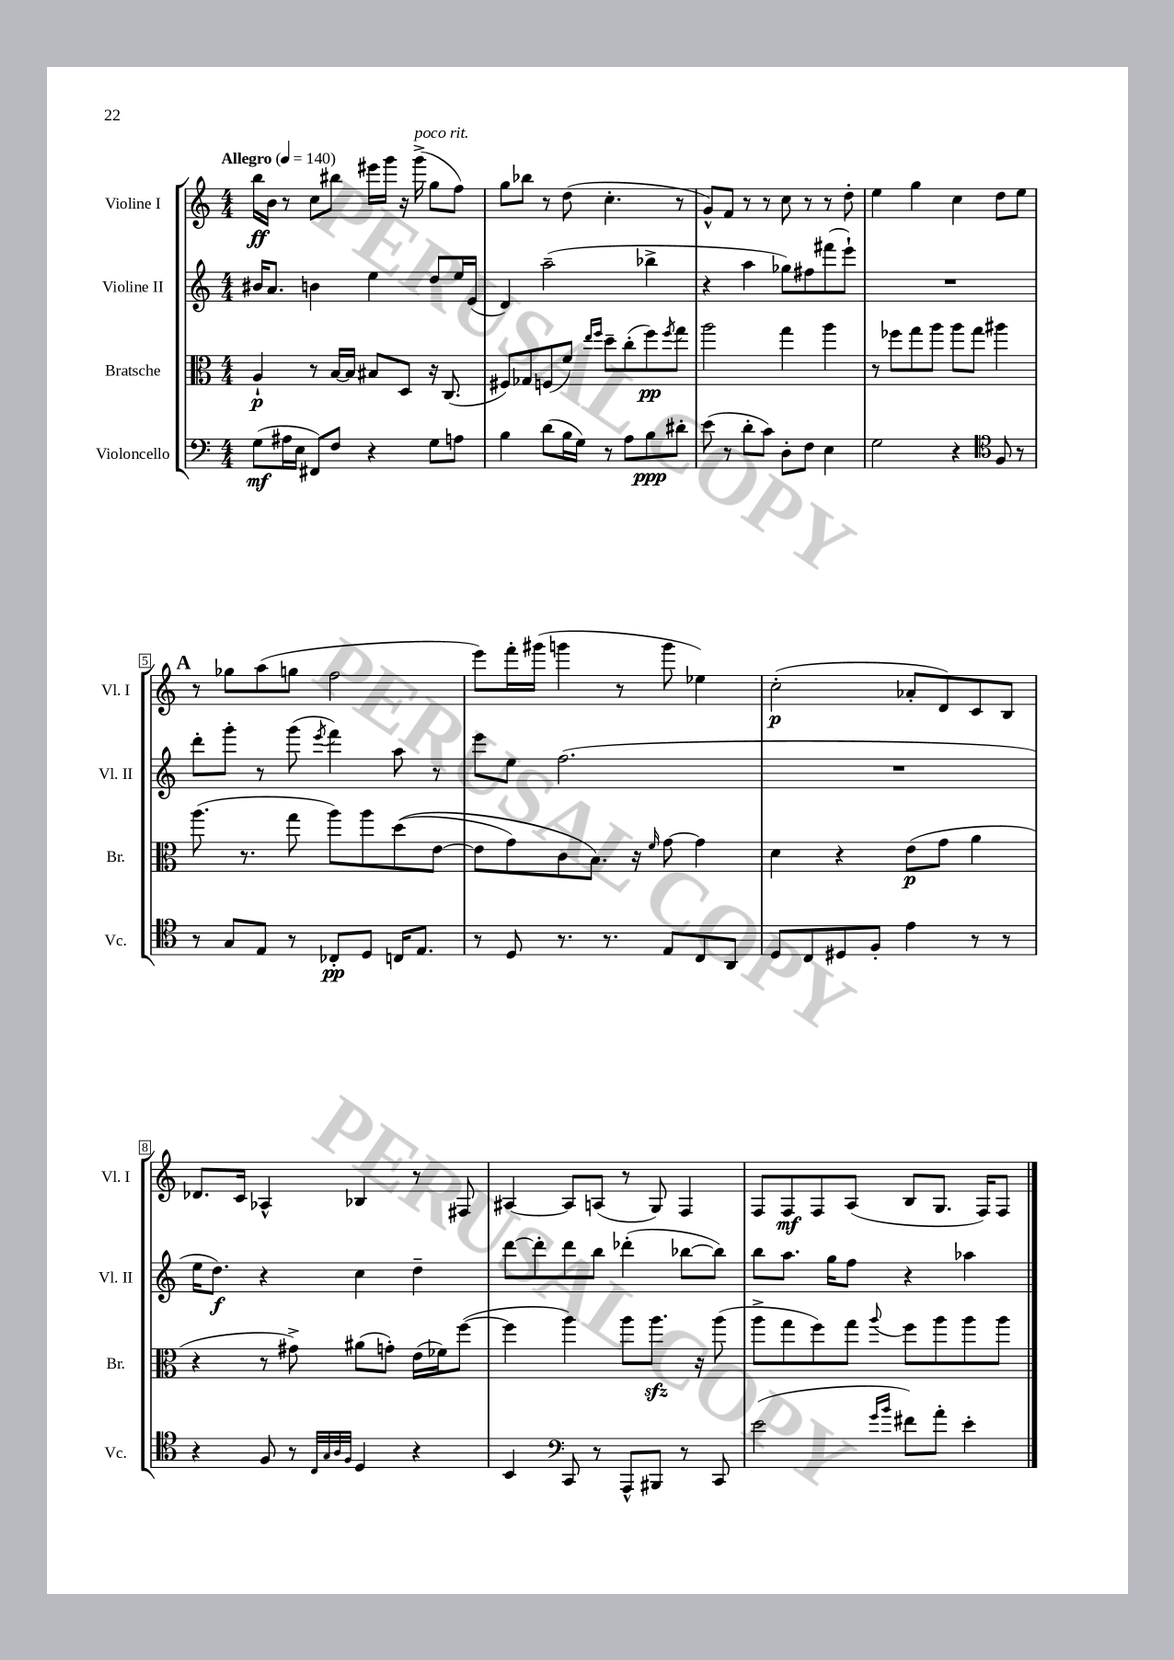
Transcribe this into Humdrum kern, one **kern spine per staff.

**kern	**dynam	**kern	**dynam	**kern	**dynam	**kern	**dynam
*part4	*part4	*part3	*part3	*part2	*part2	*part1	*part1
*staff4	*staff4	*staff3	*staff3	*staff2	*staff2	*staff1	*staff1
*I"Violoncello	*	*I"Bratsche	*	*I"Violine II	*	*I"Violine I	*
*I'Vc.	*	*I'Br.	*	*I'Vl. II	*	*I'Vl. I	*
*clefF4	*	*clefC3	*	*clefG2	*	*clefG2	*
*k[]	*	*k[]	*	*k[]	*	*k[]	*
*M4/4	*	*M4/4	*	*M4/4	*	*M4/4	*
*MM140	*	*MM140	*	*MM140	*	*MM140	*
=1	=1	=1	=1	=1	=1	=1	=1
!	!	!	!	!	!	!LO:TX:a:B:t=Allegro	!
(8G\L	mf	4A`/	p	16b#X/KL	.	16bb\LL	ff
.	.	.	.	8.a/J	.	16b\JJ	.
16A#X\L	.	.	.	.	.	8r	.
16E\JJ	.	.	.	.	.	.	.
8FF#X/L)	.	8r	.	4bn\	.	8cc\L	.
8F/J	.	[16B/LL	.	.	.	8bb#X\J	.
.	.	16B/JJ]	.	.	.	.	.
4r	.	8B#X/L	.	4ee\	.	16eee#X\LL	.
.	.	.	.	.	.	16ggg\JJ	.
.	.	8D/J	.	.	.	16r	.
!	!	!	!	!	!	!LO:TX:a:i:t=poco rit.	!
.	.	.	.	.	.	(16ggg^\	.
8G\L	.	16r	.	8dd/L	.	8gg\L	.
.	.	(8.C/	.	.	.	.	.
8An\J	.	.	.	16ee/L	.	8ff\J)	.
.	.	.	.	(16e/JJ	.	.	.
=2	=2	=2	=2	=2	=2	=2	=2
4B\	.	8F#X/L)	.	4d/)	.	8gg\L	.
.	.	8G-X/	.	.	.	8bb-X\J	.
(8d\L	.	(8Fn/	.	(2aa~\	.	8r	.
16B\L	.	8f/J)	.	.	.	(8dd\	.
16G\JJ)	.	.	.	.	.	.	.
.	.	16qqee/LL	.	.	.	.	.
.	.	16qqff/JJ	.	.	.	.	.
8r	.	8dd~\L	.	.	.	4.cc'\	.
8A\L	.	(8cc'\	.	.	.	.	.
8B\	ppp	8ff\)	pp	4bb-X^\	.	.	.
.	.	8qff/	.	.	.	.	.
8d#X'\J	.	8gg\J	.	.	.	8r	.
=3	=3	=3	=3	=3	=3	=3	=3
(8e\	.	2aa\	.	4r	.	8g^^/L)	.
8r	.	.	.	.	.	8f/J	.
8d'\L	.	.	.	4aa\	.	8r	.
8c\J)	.	.	.	.	.	8r	.
8D'\L	.	4gg\	.	8gg-X\L)	.	8cc\	.
8F\J	.	.	.	8ff#X\	.	8r	.
4E\	.	4aa\	.	(8fff#X\	.	8r	.
.	.	.	.	8eee`\J)	.	8dd'\	.
=4	=4	=4	=4	=4	=4	=4	=4
2G\	.	8r	.	1r	.	4ee\	.
.	.	8ff-X\L	.	.	.	.	.
.	.	8gg\	.	.	.	4gg\	.
.	.	8aa\J	.	.	.	.	.
4r	.	8aa\L	.	.	.	4cc\	.
.	.	8gg\J	.	.	.	.	.
*clefC4	*	*	*	*	*	*	*
8F/	.	4aa#X\	.	.	.	8dd\L	.
8r	.	.	.	.	.	8ee\J	.
!!LO:LB:g=z
!!LO:REH:place=s1:t=A
=5	=5	=5	=5	=5	=5	=5	=5
8r	.	(8.aa\	.	8ddd'\L	.	8r	.
8G/L	.	.	.	8ggg'\J	.	8gg-X\L	.
.	.	8.r	.	.	.	.	.
8E/J	.	.	.	8r	.	(8aa\	.
8r	.	8gg\	.	(8ggg\	.	8ggn\J	.
.	.	.	.	8qeee/	.	.	.
8C-X'/L	pp	8aa\L)	.	4fff\)	.	2ff\	.
8D/J	.	8aa\	.	.	.	.	.
16Cn/KL	.	((8dd\	.	8aa\	.	.	.
8.E/J	.	.	.	.	.	.	.
.	.	[8e\J	.	8r	.	.	.
=6	=6	=6	=6	=6	=6	=6	=6
8r	.	8e\L]	.	8eee\L	.	8eee\L)	.
8D/	.	8g\)	.	8ee\J	.	16fff'\L	.
.	.	.	.	.	.	(16ggg#X\JJ	.
8.r	.	8c\	.	(2.ff\	.	4gggn\	.
.	.	8.B\J)	.	.	.	.	.
8.r	.	.	.	.	.	.	.
.	.	.	.	.	.	8r	.
.	.	16r	.	.	.	.	.
.	.	16qqf/	.	.	.	.	.
8E/L	.	[8g\	.	.	.	8ggg\	.
8C/	.	4g\]	.	.	.	4ee-X\)	.
8AA/J	.	.	.	.	.	.	.
=7	=7	=7	=7	=7	=7	=7	=7
8D/L	.	4d\	.	1r	.	(2cc'\	p
8C/	.	.	.	.	.	.	.
8D#X/	.	4r	.	.	.	.	.
8F'/J	.	.	.	.	.	.	.
4e\	.	(8e\L	p	.	.	8a-X'/L	.
.	.	8g\J	.	.	.	8d/)	.
8r	.	4a\	.	.	.	8c/	.
8r	.	.	.	.	.	8B/J	.
!!LO:LB:g=z
=8	=8	=8	=8	=8	=8	=8	=8
4r	.	4r	.	16ee\KL	.	8.d-X/L	.
.	.	.	.	8.dd\J)	f	.	.
.	.	.	.	.	.	16c/Jk	.
8F/	.	8r	.	4r	.	4A-X^^/	.
8r	.	8g#X^\)	.	.	.	.	.
32qqC/LLL	.	.	.	.	.	.	.
32qqG/	.	.	.	.	.	.	.
32qqA/	.	.	.	.	.	.	.
32qqF/JJJ	.	.	.	.	.	.	.
4D/	.	(8a#X\L	.	4cc\	.	4B-X/	.
.	.	8gn'\J)	.	.	.	.	.
4r	.	(16e\LL	.	4dd~\	.	8r	.
.	.	16f-X\J)	.	.	.	.	.
.	.	([8ff\J	.	.	.	8F#X/	.
=9	=9	=9	=9	=9	=9	=9	=9
4BB/	.	4ff\]	.	[8ddd\L	.	[4A#X/	.
.	.	.	.	8ddd'\]	.	.	.
*clefF4	*	*	*	*	*	*	*
8CC/	.	4aa\)	.	8ddd\	.	8A#/L]	.
8r	.	.	.	8bb\J	.	(8An/J	.
8AAA^^/L	.	8aa\L	.	(4ddd-X'\	.	8r	.
8BBB#X/J	.	8.aazz\J	.	.	.	8G/)	.
8r	.	.	.	[8bb-X\L	.	4F/	.
.	.	16r	.	.	.	.	.
8CC/	.	(8aa\	.	8bb-\J])	.	.	.
=10	=10	=10	=10	=10	=10	=10	=10
(2e\	.	8aa^\L	.	8bb\L	.	8F/L	.
.	.	8gg\	.	8.aa\J	.	8F/	mf
.	.	8ff\)	.	.	.	8F/	.
.	.	.	.	16gg\KL	.	.	.
.	.	8gg\J	.	8ff\J	.	(8A/J	.
16qqg/LL	.	.	.	.	.	.	.
16qqb/JJ	.	8qqaa/	.	.	.	.	.
8f#X\L)	.	8ff\L	.	4r	.	8B/L	.
8a'\J	.	8aa\	.	.	.	8.G/J	.
4e'\	.	8aa\	.	4aa-X\	.	.	.
.	.	.	.	.	.	16F/KL)	.
.	.	8aa\J	.	.	.	8F/J	.
==	==	==	==	==	==	==	==
*-	*-	*-	*-	*-	*-	*-	*-
